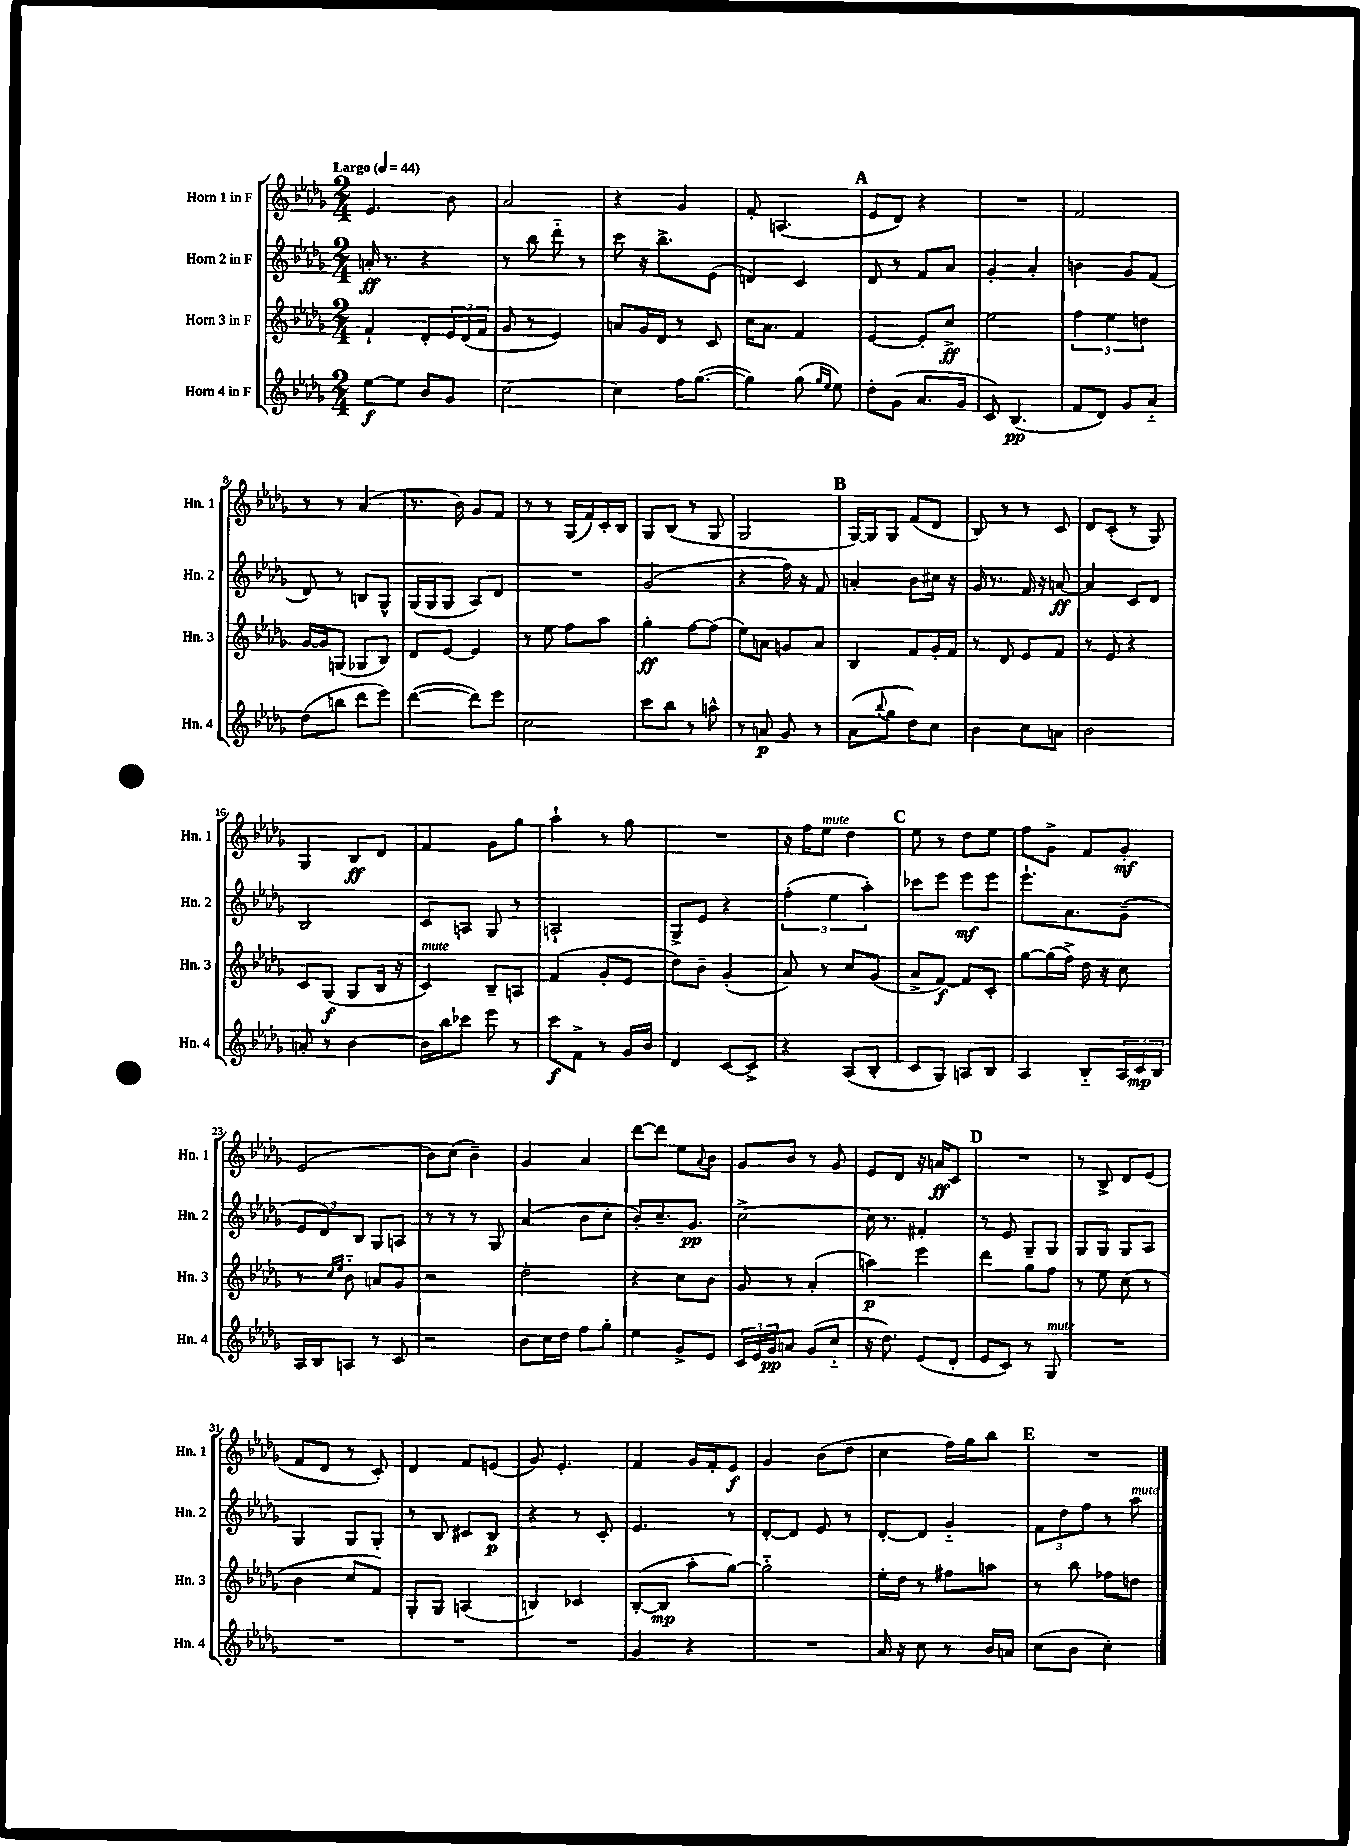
<<
\new StaffGroup <<
\new Staff = "s0" \with { instrumentName = "Horn 1 in F" shortInstrumentName = "Hn. 1" } {
    \clef treble \key des \major \numericTimeSignature \time 2/4 \tempo "Largo" 4 = 44
    ees'4. bes'8 |
    aes'2 |
    r4 ges'4 |
    f'8-. a4.( |
    \mark \markup { \bold "A" } ees'8 des'8) r4 |
    R2 |
    f'2 |
    r8 r8 aes'4( |
    r8. bes'16) ges'8 f'8 |
    r8 r8 ges16( f'16) c'16-. bes16 |
    ges8 bes8( r8 ges8 |
    ges2 |
    \mark \markup { \bold "B" } ges16~) ges16 ges8 f'8( des'8 |
    bes8) r8 r8 c'8 |
    des'8 c'8-.( r8 ges8) |
    ges4 bes8\ff des'8 |
    f'4 ges'8 ges''8 |
    aes''4-! r8 ges''8 |
    R2 |
    r16 f''16 ees''8^\markup { \italic "mute" } des''4 |
    \mark \markup { \bold "C" } ees''8 r8 des''8 ees''8 |
    f''8 ges'8-> f'8 ges'8-.\mf |
    ees'2( |
    bes'8) c''8( bes'4--) |
    ges'4 aes'4 |
    des'''8~ des'''8 ees''8 \appoggiatura { aes'8 } bes'8 |
    ges'8 bes'8 r8 ges'8 |
    ees'8 des'8 r16 a'16\ff c'8 |
    \mark \markup { \bold "D" } R2 |
    r8 bes8-> des'8 ees'8( |
    f'8 des'8 r8 c'8-.) |
    des'4 f'8 e'8( |
    ges'8) ees'4.-. |
    f'4 ges'16 f'16-. ees'8\f |
    ges'4 bes'8( des''8 |
    c''4 f''16) ges''16 bes''8 |
    \mark \markup { \bold "E" } R2 \bar "|." |
}
\new Staff = "s1" \with { instrumentName = "Horn 2 in F" shortInstrumentName = "Hn. 2" } {
    \clef treble \key des \major \numericTimeSignature \time 2/4
    a'16-.\ff r8. r4 |
    r8 bes''8 des'''8-_ r8 |
    c'''8 r16 bes''8.-> ees'8( |
    d'4) c'4 |
    \mark \markup { \bold "A" } des'8 r8 f'8 aes'8 |
    ges'4-. aes'4-. |
    b'4 ges'8 f'8( |
    des'8) r8 b8 ges8-^ |
    ges16( ges16 ges8 aes8) des'8 |
    R2 |
    ges'2( |
    r4 f''16) r16 f'8 |
    \mark \markup { \bold "B" } a'4-. bes'8 cis''16 r16 |
    ges'16 r8. f'16 r16 a'8~\ff |
    a'4 c'8 des'8 |
    bes2 |
    c'8 a8 ges8 r8 |
    a2-! |
    ges8-> ees'8 r4 |
    \tuplet 3/2 { f''4-.( ees''4 aes''4-.) } |
    \mark \markup { \bold "C" } ces'''8 ees'''8 ees'''8\mf ees'''8 |
    ees'''8.-! aes'8. ges'8--( |
    \tuplet 3/2 { ees'8 des'8) bes8 } ges8 a8 |
    r8 r8 r8 ges8 |
    aes'4( bes'8 c''8-. |
    bes'8-.) c''8.-- ges'8.\pp |
    c''2~-> |
    c''16 r8. fis'4-. |
    \mark \markup { \bold "D" } r8 ees'8 ges8-- ges8 |
    ges8 ges8 ges8 aes8 |
    ges4 ges8 ges8-. |
    r8 bes8 cis'8 bes8\p |
    r4 r8 c'8-. |
    ees'4. r8 |
    des'8~-. des'8 ees'8 r8 |
    des'8~-. des'8 ges'4-_ |
    \mark \markup { \bold "E" } \tuplet 3/2 { f'8 des''8 f''8 } r8 aes''8^\markup { \italic "mute" } \bar "|." |
}
\new Staff = "s2" \with { instrumentName = "Horn 3 in F" shortInstrumentName = "Hn. 3" } {
    \clef treble \key des \major \numericTimeSignature \time 2/4
    f'4-! des'8-. \tuplet 3/2 { ees'16 des'16( f'16 } |
    ges'8 r8 ees'4) |
    a'8 ges'16 des'16 r8 c'8 |
    c''16 aes'8. f'4 |
    \mark \markup { \bold "A" } ees'4~ ees'8-. c''8->\ff |
    ees''2 |
    \tuplet 3/2 { f''4 ees''4 d''4 } |
    ges'16~ ges'16 g8( ges8 bes8) |
    des'8 ees'8~ ees'4 |
    r8 ees''8 f''8 aes''8 |
    ges''4-.\ff f''8~ f''8( |
    ees''8) a'8 g'8 a'8 |
    \mark \markup { \bold "B" } bes4 f'8 ges'16-. f'16 |
    r8 des'8 ees'8 f'8 |
    r8 ees'8 r4 |
    c'8 ges8\f( ges8 bes16 r16 |
    c'4^\markup { \italic "mute" }) bes8-- a8 |
    f'4( ges'8-. ees'8 |
    des''8) bes'8-- ges'4-.( |
    aes'8) r8 c''8 ges'8( |
    \mark \markup { \bold "C" } aes'8-> f'8~\f) f'8 c'8-. |
    ges''8~ ges''16( f''16->) des''16 r16 c''8 |
    r8 \grace { c''16 ees''16 } bes'8-_ a'8 ges'8 |
    r2 |
    des''2-. |
    r4 c''8 bes'8 |
    ges'8 r8 aes'4-.( |
    a''4\p) ees'''4 |
    \mark \markup { \bold "D" } des'''4 ges''8 f''8 |
    r8 ees''8 c''8( r8 |
    bes'4 c''8 f'8) |
    ges8-. ges8 a4( |
    b4) ces'4 |
    bes8~-.( bes8\mp aes''8-. ges''8~) |
    ges''2-_ |
    ees''16-. des''16 r8 fis''8 a''8 |
    \mark \markup { \bold "E" } r8 bes''8 fes''8 d''8 \bar "|." |
}
\new Staff = "s3" \with { instrumentName = "Horn 4 in F" shortInstrumentName = "Hn. 4" } {
    \clef treble \key des \major \numericTimeSignature \time 2/4
    ees''8~\f ees''8 bes'8 ges'8 |
    c''2~ |
    c''4 f''16 ges''8.~( |
    ges''4) ges''8( \grace { ges''16 ees''16 } ees''8) |
    \mark \markup { \bold "A" } des''8-. ges'8( aes'8. ges'16 |
    c'8) bes4.\pp( |
    f'8 des'8) ges'8 aes'8-_ |
    des''8( b''8 des'''8 ees'''8) |
    des'''4~( des'''8) ees'''8 |
    c''2 |
    c'''8 bes''8 r8 a''8-^ |
    r8 a'8\p ges'8 r8 |
    \mark \markup { \bold "B" } aes'8( \appoggiatura { bes''8 } ges''8 des''8) c''8 |
    bes'4 c''8 a'8 |
    bes'2 |
    a'8-. r8 bes'4~ |
    bes'16 bes''16 ces'''8 ees'''8 r8 |
    c'''8\f f'8-> r8 ges'16 bes'16 |
    des'4 c'8~ c'8-> |
    r4 aes8( bes8-. |
    \mark \markup { \bold "C" } c'8 ges8) a8 bes8 |
    aes4 bes8-_ \tuplet 3/2 { aes16 c'16\mp bes16 } |
    aes16 bes16 a8 r8 c'8 |
    r2 |
    bes'8 c''16 des''16 f''8 ges''8-. |
    ees''4 ges'8-> ees'8 |
    \tuplet 3/2 { c'16 ees'16 ges'16\pp } a'8 ges'8( c''8-_ |
    r16 des''8.) ees'8( des'8-. |
    \mark \markup { \bold "D" } ees'8 c'8) r8 ges8^\markup { \italic "mute" } |
    R2 |
    R2 |
    R2 |
    R2 |
    ges'4 r4 |
    R2 |
    aes'16 r16 c''8 r8 bes'16 a'16 |
    \mark \markup { \bold "E" } c''8( bes'8 c''4-.) \bar "|." |
}
>>
>>
